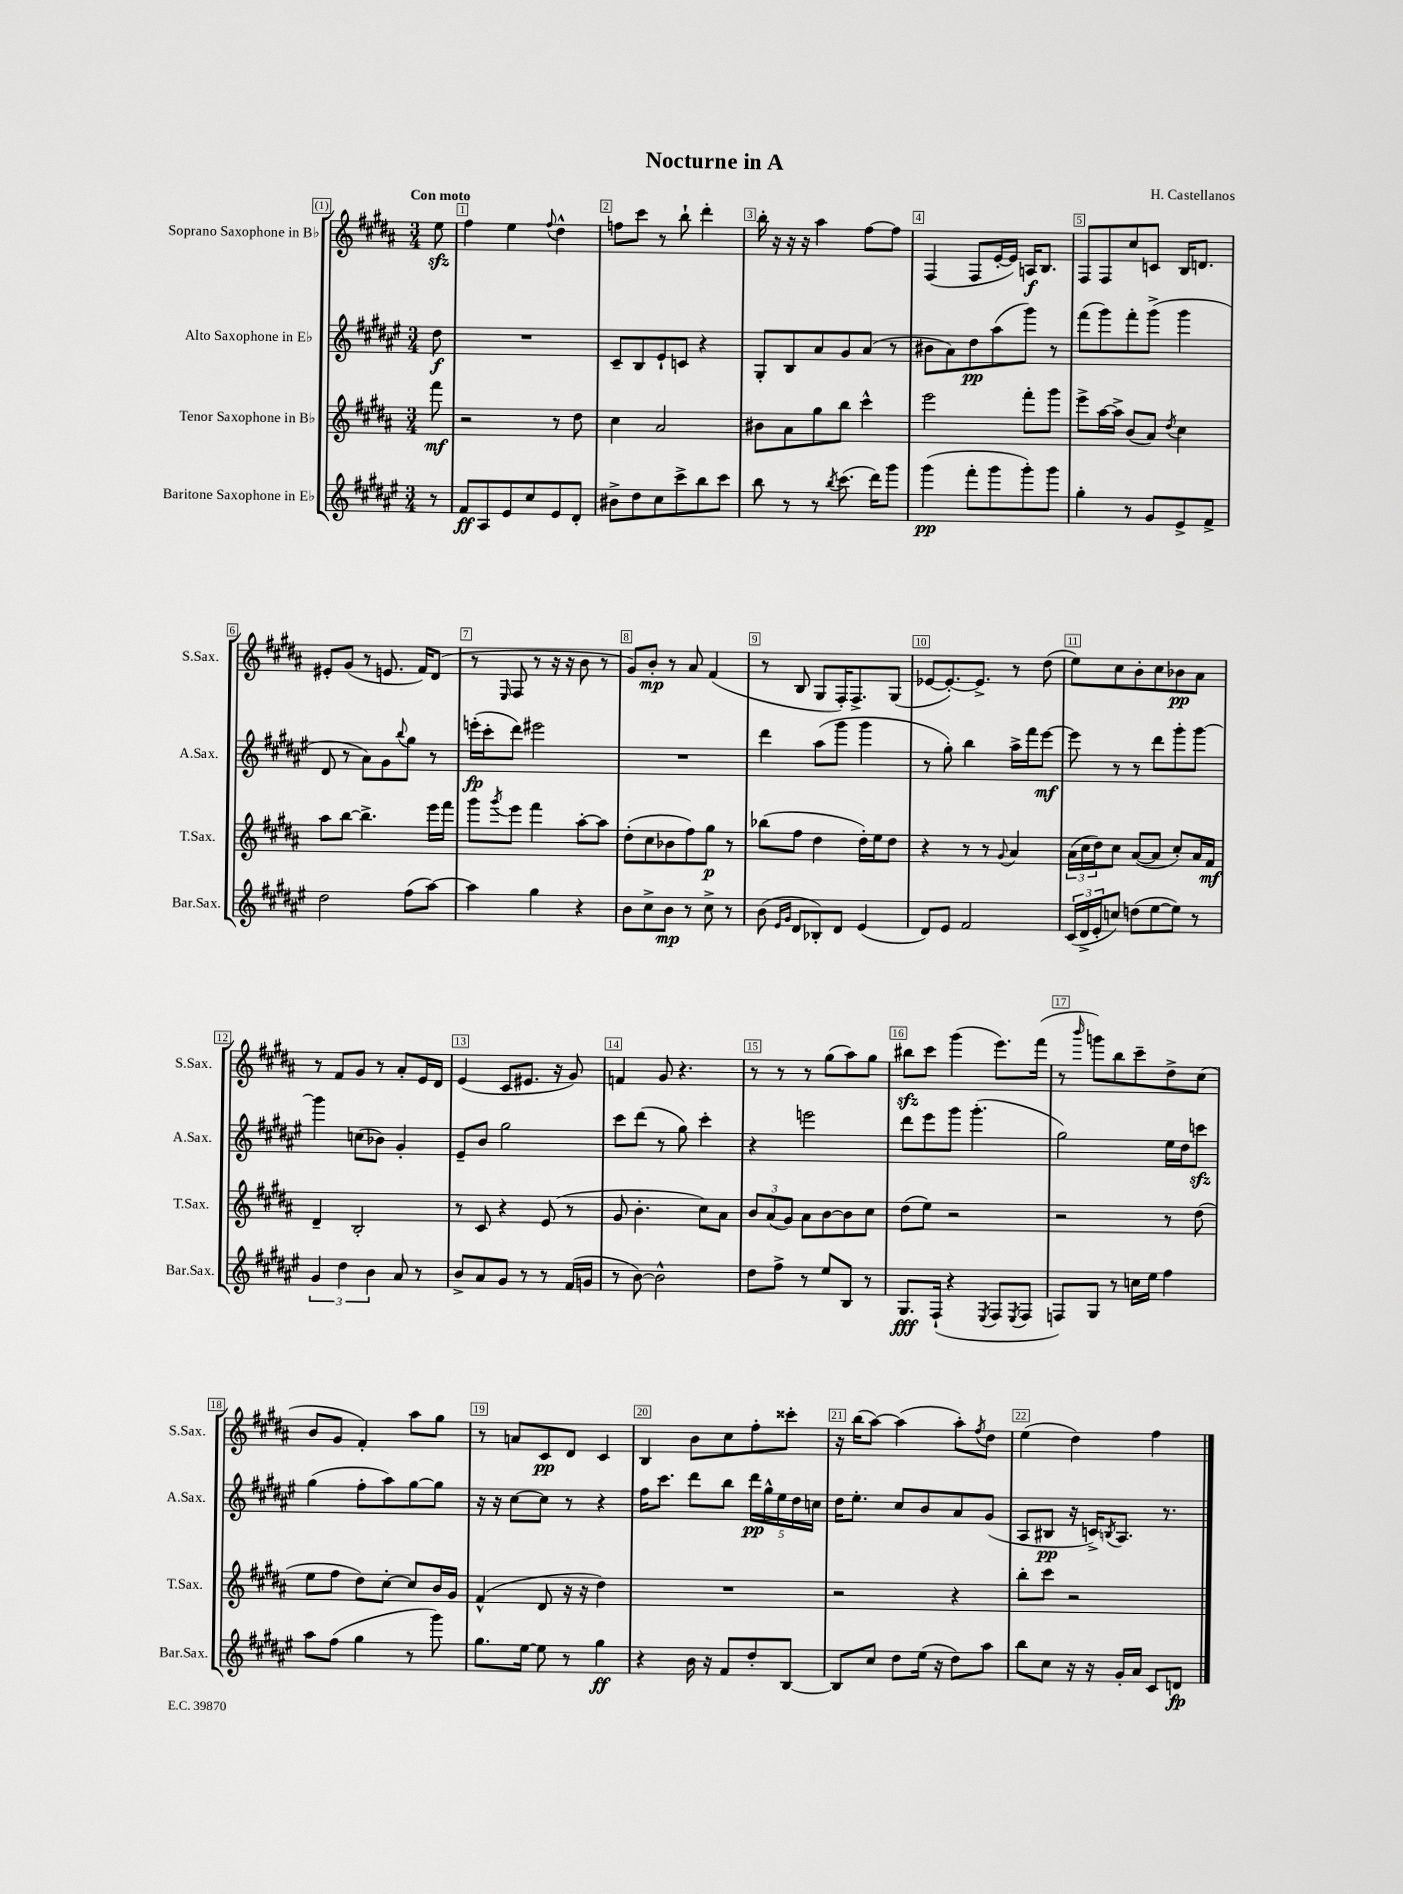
\header { title = "Nocturne in A" composer = "H. Castellanos" }
<<
\new StaffGroup <<
\new Staff = "s0" \with { instrumentName = "Soprano Saxophone in Bb" shortInstrumentName = "S.Sax." } {
    \clef treble \key b \major \numericTimeSignature \time 3/4 \partial 8 \tempo "Con moto"
    e''8\sfz |
    fis''4 e''4 \appoggiatura { fis''8 } dis''4-^ |
    f''8 cis'''8 r8 b''8-! dis'''4-. |
    b''16-. r16 r16 r16 ais''4 fis''8~ fis''8 |
    fis4( fis8 e'16~-. e'16) a16\f b8. |
    fis8 fis8 cis''8 c'8 b16 d'8. |
    eis'8-. gis'8( r8 e'8. fis'16) dis'8( |
    r8 \grace { e16 } fis8 r8 r16 r16 b'8 r8 |
    gis'8) b'8-.\mp r8 ais'8 fis'4( |
    r8 b8 gis8 fis16-.) fis8.-> gis8( |
    ees'8~ ees'8.~-.) ees'8.-> r8 dis''8( |
    e''8) cis''8 b'8-. cis''8 bes'8\pp ais'8 |
    r8 fis'8 gis'8 r8 ais'8-. e'16 dis'16 |
    e'4( cis'8 eis'8. r16 gis'8) |
    f'4 gis'8 r4. |
    r8 r8 r8 gis''8( ais''8) gis''8 |
    bis''8\sfz cis'''8 gis'''4( e'''8.) fis'''16( |
    r8 \grace { b'''16 } g'''8) b''8 cis'''8-- dis''8-> cis''8( |
    b'8 gis'8 fis'4-.) ais''8 gis''8 |
    r8 a'8 cis'8\pp dis'8 cis'4 |
    b4 b'8 cis''8 fis''8-. cisis'''8-. |
    r16 b''16( ais''8~) ais''4( ais''8-.) \acciaccatura { fis''8 } dis''8 |
    e''4( dis''4) fis''4 \bar "|." |
}
\new Staff = "s1" \with { instrumentName = "Alto Saxophone in Eb" shortInstrumentName = "A.Sax." } {
    \clef treble \key fis \major \numericTimeSignature \time 3/4 \partial 8
    dis''8\f |
    R2. |
    cis'8-- b8 eis'8-! c'8 r4 |
    gis8-. b8 ais'8 gis'8 ais'8( r8 |
    bis'8 ais'8) dis''8\pp ais''8( gis'''8) r8 |
    fis'''8( gis'''8) fis'''8-. gis'''8->( gis'''4 |
    dis'8 r8 ais'8) gis'8 \appoggiatura { b''8 } gis''8 r8 |
    e'''16-.\fp( cis'''16-. dis'''8) eis'''2 |
    R2. |
    dis'''4 ais''8( gis'''8 gis'''4 |
    r8 gis''8-.) b''4 ais''16-> fis'''16 eis'''8~\mf |
    eis'''8 r8 r8 dis'''8 gis'''8-. gis'''8~ |
    gis'''4 c''8( bes'8) gis'4-. |
    eis'8-- b'8 gis''2 |
    cis'''8 dis'''8( r8 gis''8) cis'''4-. |
    r4 e'''2 |
    dis'''8 eis'''8 gis'''8 gis'''4.-.( |
    gis''2) eis''16 dis''16 c'''8\sfz |
    gis''4( fis''8-. ais''8) gis''8~ gis''8 |
    r16 r16 cis''8~ cis''8 r8 r4 |
    fis''16 cis'''8. dis'''8 b''8 \tuplet 5/4 { dis'''16\pp gis''16-^ eis''16 dis''16 c''16 } |
    dis''16 eis''8.-. cis''8 b'8 ais'8 gis'8( |
    ais8 bis8\pp r16 c'16->) \acciaccatura { b8 } ais8. r8. \bar "|." |
}
\new Staff = "s2" \with { instrumentName = "Tenor Saxophone in Bb" shortInstrumentName = "T.Sax." } {
    \clef treble \key b \major \numericTimeSignature \time 3/4 \partial 8
    fis'''8\mf |
    r2 r8 dis''8 |
    cis''4 ais'2 |
    bis'8 ais'8 gis''8 b''8 cis'''4-^ |
    e'''2 fis'''8-. gis'''8 |
    e'''8-> ais''16~ ais''16-> b'8( ais'8) \acciaccatura { dis''8 } cis''4 |
    ais''8 b''8~ b''4.-> e'''16 fis'''16 |
    gis'''8 \acciaccatura { gis'''8 } e'''8 fis'''4 ais''8~-. ais''8 |
    dis''8-.( cis''8 bes'8 fis''8) gis''8\p r8 |
    bes''8( fis''8 dis''4 dis''16-.) e''16 dis''8 |
    r4 r8 r8 \appoggiatura { gis'8 } ais'4 |
    \tuplet 3/2 { ais'16( cis''16 dis''16) } cis''8 ais'8~( ais'8 cis''8-.) ais'16 fis'16\mf |
    dis'4-- b2-. |
    r8 cis'8 r4 e'8( r8 |
    gis'8 b'4.-. cis''8) ais'8 |
    \tuplet 3/2 { b'8 ais'8( gis'8) } ais'8 b'8~ b'8 cis''8 |
    dis''8( e''8) r2 |
    r2 r8 dis''8( |
    e''8 fis''8 dis''8) cis''8~-. cis''8 b'16 gis'16 |
    fis'4-^( dis'8 r16 r16 dis''4) |
    R2. |
    r2 r4 |
    b''8-. cis'''8 r2 \bar "|." |
}
\new Staff = "s3" \with { instrumentName = "Baritone Saxophone in Eb" shortInstrumentName = "Bar.Sax." } {
    \clef treble \key fis \major \numericTimeSignature \time 3/4 \partial 8
    r8 |
    fis'8\ff ais8 eis'8 cis''8 eis'8 dis'8-. |
    bis'8-> dis''8 cis''8 cis'''8-> b''8 cis'''8 |
    b''8 r8 r8 \acciaccatura { b''8 } cis'''8.( dis'''16) gis'''8 |
    gis'''4\pp( fis'''8-. gis'''8 gis'''8-.) gis'''8 |
    gis''4-. r8 gis'8 eis'8-> fis'8-> |
    dis''2 fis''8( ais''8~) |
    ais''4 gis''4 r4 |
    b'8 cis''8-> b'8\mp r8 cis''8-> r8 |
    b'8( \grace { eis'16 gis'16 } dis'8 bes8-.) dis'8 eis'4( |
    dis'8) eis'8 fis'2 |
    \tuplet 3/2 { cis'16( dis'16-> eis'16-. } c''8) d''8( eis''8~ eis''8) r8 |
    \tuplet 3/2 { gis'4 dis''4 b'4 } ais'8 r8 |
    b'8-> ais'8 gis'8 r8 r8 fis'16( g'16 |
    r8 b'8~) b'2-^ |
    dis''8 fis''8-> r8 eis''8 b8 r8 |
    gis8.\fff fis16-!( r4 \acciaccatura { eis8 } fis8 \acciaccatura { eis8 } fis8 |
    f8) gis8 r8 c''16 eis''16 fis''4 |
    ais''8 fis''8( gis''4 r8 gis'''8) |
    gis''8. eis''16~ eis''8 r8 gis''4\ff |
    r4 b'16 r16 fis'8 dis''8-. b8~ |
    b8 cis''8 dis''8 eis''16( r16 dis''8) ais''8 |
    b''8 cis''8 r16 r16 gis'16-. ais'16 cis'8 d'8\fp \bar "|." |
}
>>
>>
\layout { \context { \Score \override BarNumber.break-visibility = ##(#f #t #t) barNumberVisibility = #all-bar-numbers-visible \override BarNumber.stencil = #(make-stencil-boxer 0.1 0.3 ly:text-interface::print) } }
